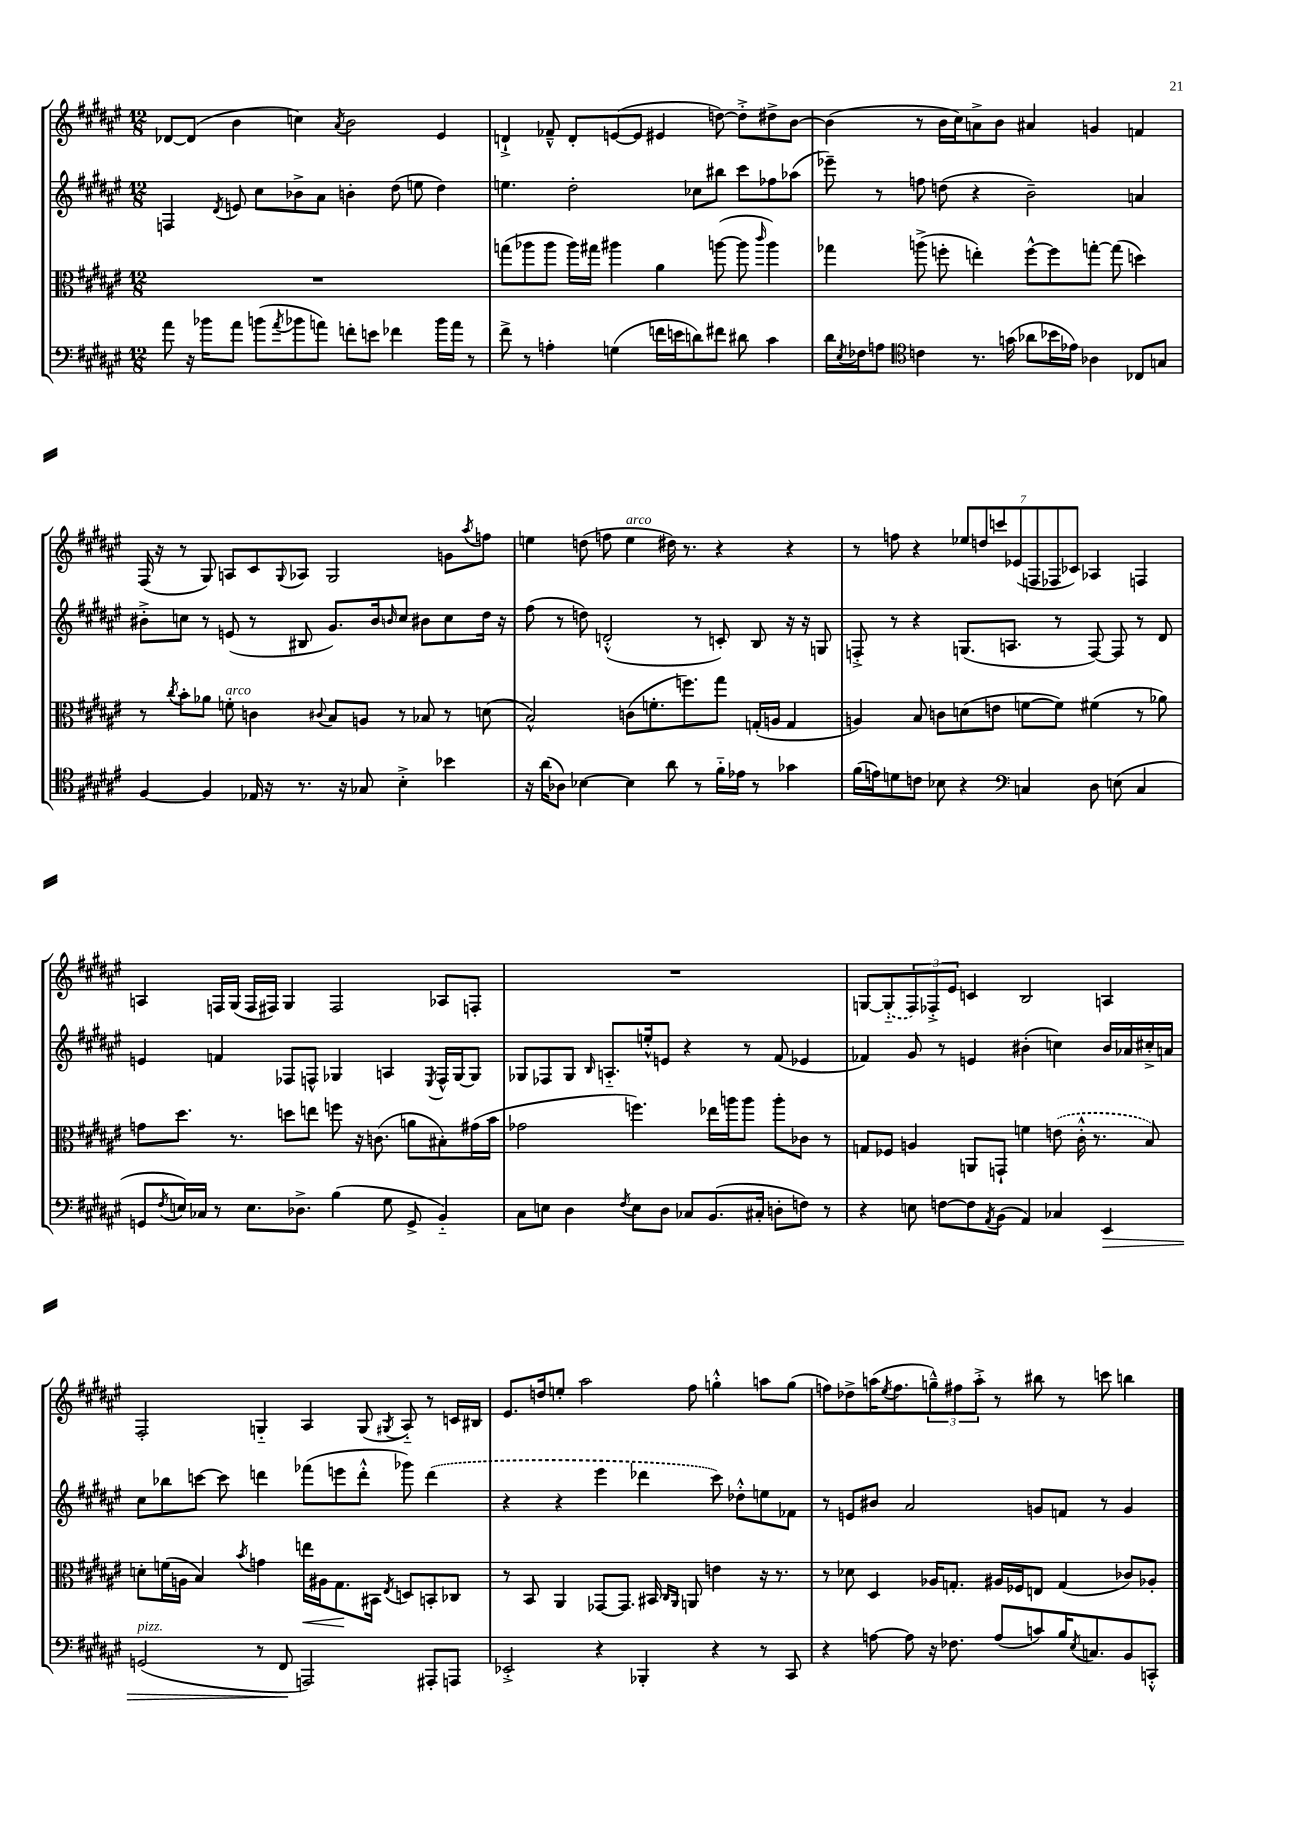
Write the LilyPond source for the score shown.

<<
\new StaffGroup <<
\new Staff = "s0" {
    \clef treble \key fis \major \numericTimeSignature \time 12/8
    des'8~ des'8( b'4 c''4) \acciaccatura { ais'8 } b'2 eis'4 |
    d'4-!-> fes'8---^ d'8-. e'8~( e'8 eis'4 d''8~) d''8-.-> dis''8-> b'8~ |
    b'4( r8 b'16 cis''16) a'8-> b'8 ais'4 g'4 f'4 |
    fis16( r16 r8 gis8) a8 cis'8 \appoggiatura { gis8 } aes8 gis2 g'8 \acciaccatura { ais''8 } f''8 |
    e''4 d''8( f''8 e''4^\markup { \italic "arco" } dis''16) r8. r4 r4 |
    r8 f''8 r4 \tuplet 7/4 { ees''8 d''8 c'''8 ees'8( f8 fes8 ces'8) } aes4 f4 |
    a4 f16 gis16( f16 fis16) gis4 fis2 aes8 f8-. |
    R1. |
    g8~ \once \slurDashed g8-_( \tuplet 3/2 { fis8) fes8-.-> eis'8 } c'4 b2 a4 |
    fis2-. g4-_ ais4 g8( \acciaccatura { gis8 } ais8-_) r8 c'16 bis16 |
    eis'8. d''16 e''8-. ais''2 fis''8 g''4-.-^ a''8 g''8( |
    f''8) des''8-> a''16( \acciaccatura { eis''8 } f''8. \tuplet 3/2 { g''8---^) fis''8 a''8-.-> } r8 bis''8 r8 c'''8 b''4 \bar "|." |
}
\new Staff = "s1" {
    \clef treble \key fis \major \numericTimeSignature \time 12/8
    f4 \acciaccatura { dis'8 } e'8 cis''8 bes'8-> ais'8 b'4-. dis''8( e''8 dis''4) |
    e''4. dis''2-. ces''8 bis''8 cis'''8 fes''8 aes''8( |
    ees'''8--) r8 f''8 d''8( r4 b'2--) a'4 |
    bis'8-.-> c''8 r8 e'8( r8 bis8 gis'8.) bis'16 \grace { b'16 } c''8 bis'8 c''8 dis''16 r16 |
    fis''8( r8 d''8) d'2-.-^( r8 c'8-.) b8 r16 r16 g8 |
    f8-.-> r8 r4 g8.( a8. r8 f8~) f8 r8 dis'8 |
    e'4 f'4 fes8 f8-^ ges4 a4 \acciaccatura { eis8 } f16-^ ges16~ ges8 |
    ges8 fes8 ges8 \grace { b16 } a8.-_ e''16-.-^ e'8 r4 r8 fis'8( ees'4 |
    fes'4) gis'8 r8 e'4 bis'4-.( c''4) bis'16 aes'16 cis''16-.-> a'16 |
    cis''8 bes''8 c'''8~ c'''8 d'''4 fes'''8( e'''8 d'''8-.-^ ges'''8) \once \slurDashed d'''4( |
    r4 r4 eis'''4 des'''4 cis'''8) des''8-.-^ e''8 fes'8 |
    r8 e'8 bis'8 ais'2 g'8 f'8 r8 g'4 \bar "|." |
}
\new Staff = "s2" {
    \clef alto \key fis \major \numericTimeSignature \time 12/8
    R1. |
    g''8( aes''8 aes''8 aes''16) gis''16 ais''4 ais'4 a''8~( a''8 \grace { cis'''16 } a''4) |
    ges''4 a''8->( f''8-. e''4-.) f''8~-^ f''8 g''8~-. g''8( d''4) |
    r8 \acciaccatura { cis''8 } b'8-. aes'8 f'8-.^\markup { \italic "arco" } c'4 \appoggiatura { cis'8 } b8 a8 r8 bes8 r8 d'8( |
    b2-^) c'8( f'8.-. f''8.) gis''8 g16-.( a16 g4 |
    a4) b8 c'8 d'8( e'8 f'8~ f'8) fis'4( r8 aes'8) |
    g'8 dis''8. r8. d''8 e''8 f''8 r16 c'8.( a'8 bis8-.) gis'16( b'16 |
    ges'2 f''4.) ees''16 a''16 a''8 a''8-. ces'8 r8 |
    g8 fes8 a4 a,8 g,8-! f'4 \once \slurDashed e'8( cis'16-.-^ r8. b8) |
    d'8-. f'16( a16 b4) \acciaccatura { b'8 } g'4 e''16\< ais16 gis8.\! bis,16 \acciaccatura { eis8 } d8 b,8-. ces8 |
    r8 b,8 ais,4 ges,8~ ges,8. bis,16 \grace { cis16 ais,16 } a,8 e'4 r16 r8. |
    r8 des'8 dis4 aes16 g8.-. ais16 fes16 e8 g4( ces'8) aes8-. \bar "|." |
}
\new Staff = "s3" {
    \clef bass \key fis \major \numericTimeSignature \time 12/8
    ais'8 r16 bes'16 ais'8 b'8( \acciaccatura { ais'8 } bes'8 a'8) f'8-. e'8 fes'4 bes'16 a'16 r8 |
    fis'8-> r8 a4-. g4( f'16 e'16 d'8) fis'8 dis'8 cis'4 |
    dis'16 \acciaccatura { eis8 } fes16 a8 \clef tenor c'4 r8. g'16( aes'8 bes'16 ees'16) aes4 ces8 g8 |
    fis4~ fis4 ees16 r16 r8. r16 ges8 b4-.-> bes'4 |
    r16 ais'16( aes8) bes4~ bes4 ais'8 r8 fis'16-_ ees'16 r8 ges'4 |
    fis'16( e'16) d'8 c'8 bes8 r4 \clef bass c4 dis8 e8( c4 |
    g,8 \acciaccatura { fis8 } e16) ces16 r8 e8. des8.-> b4( gis8 g,8-> b,4-_) |
    cis8 e8 dis4 \acciaccatura { fis8 } e8 dis8 ces8 b,8.( cis16-. d8-. f8) r8 |
    r4 e8 f8~ f8 \acciaccatura { ais,8 } b,8( ais,4) ces4 eis,4\> |
    g,2^\markup { \italic "pizz." }( r8 fis,8\! a,,2) ais,,8-. a,,8 |
    ees,2-.-> r4 bes,,4-. r4 r8 cis,8 |
    r4 a8~ a8 r16 fes8. a8( c'8) b16 \acciaccatura { eis8 } c8. b,8 c,8-.-^ \bar "|." |
}
>>
>>
\layout { \context { \Score \remove "Bar_number_engraver" } }
